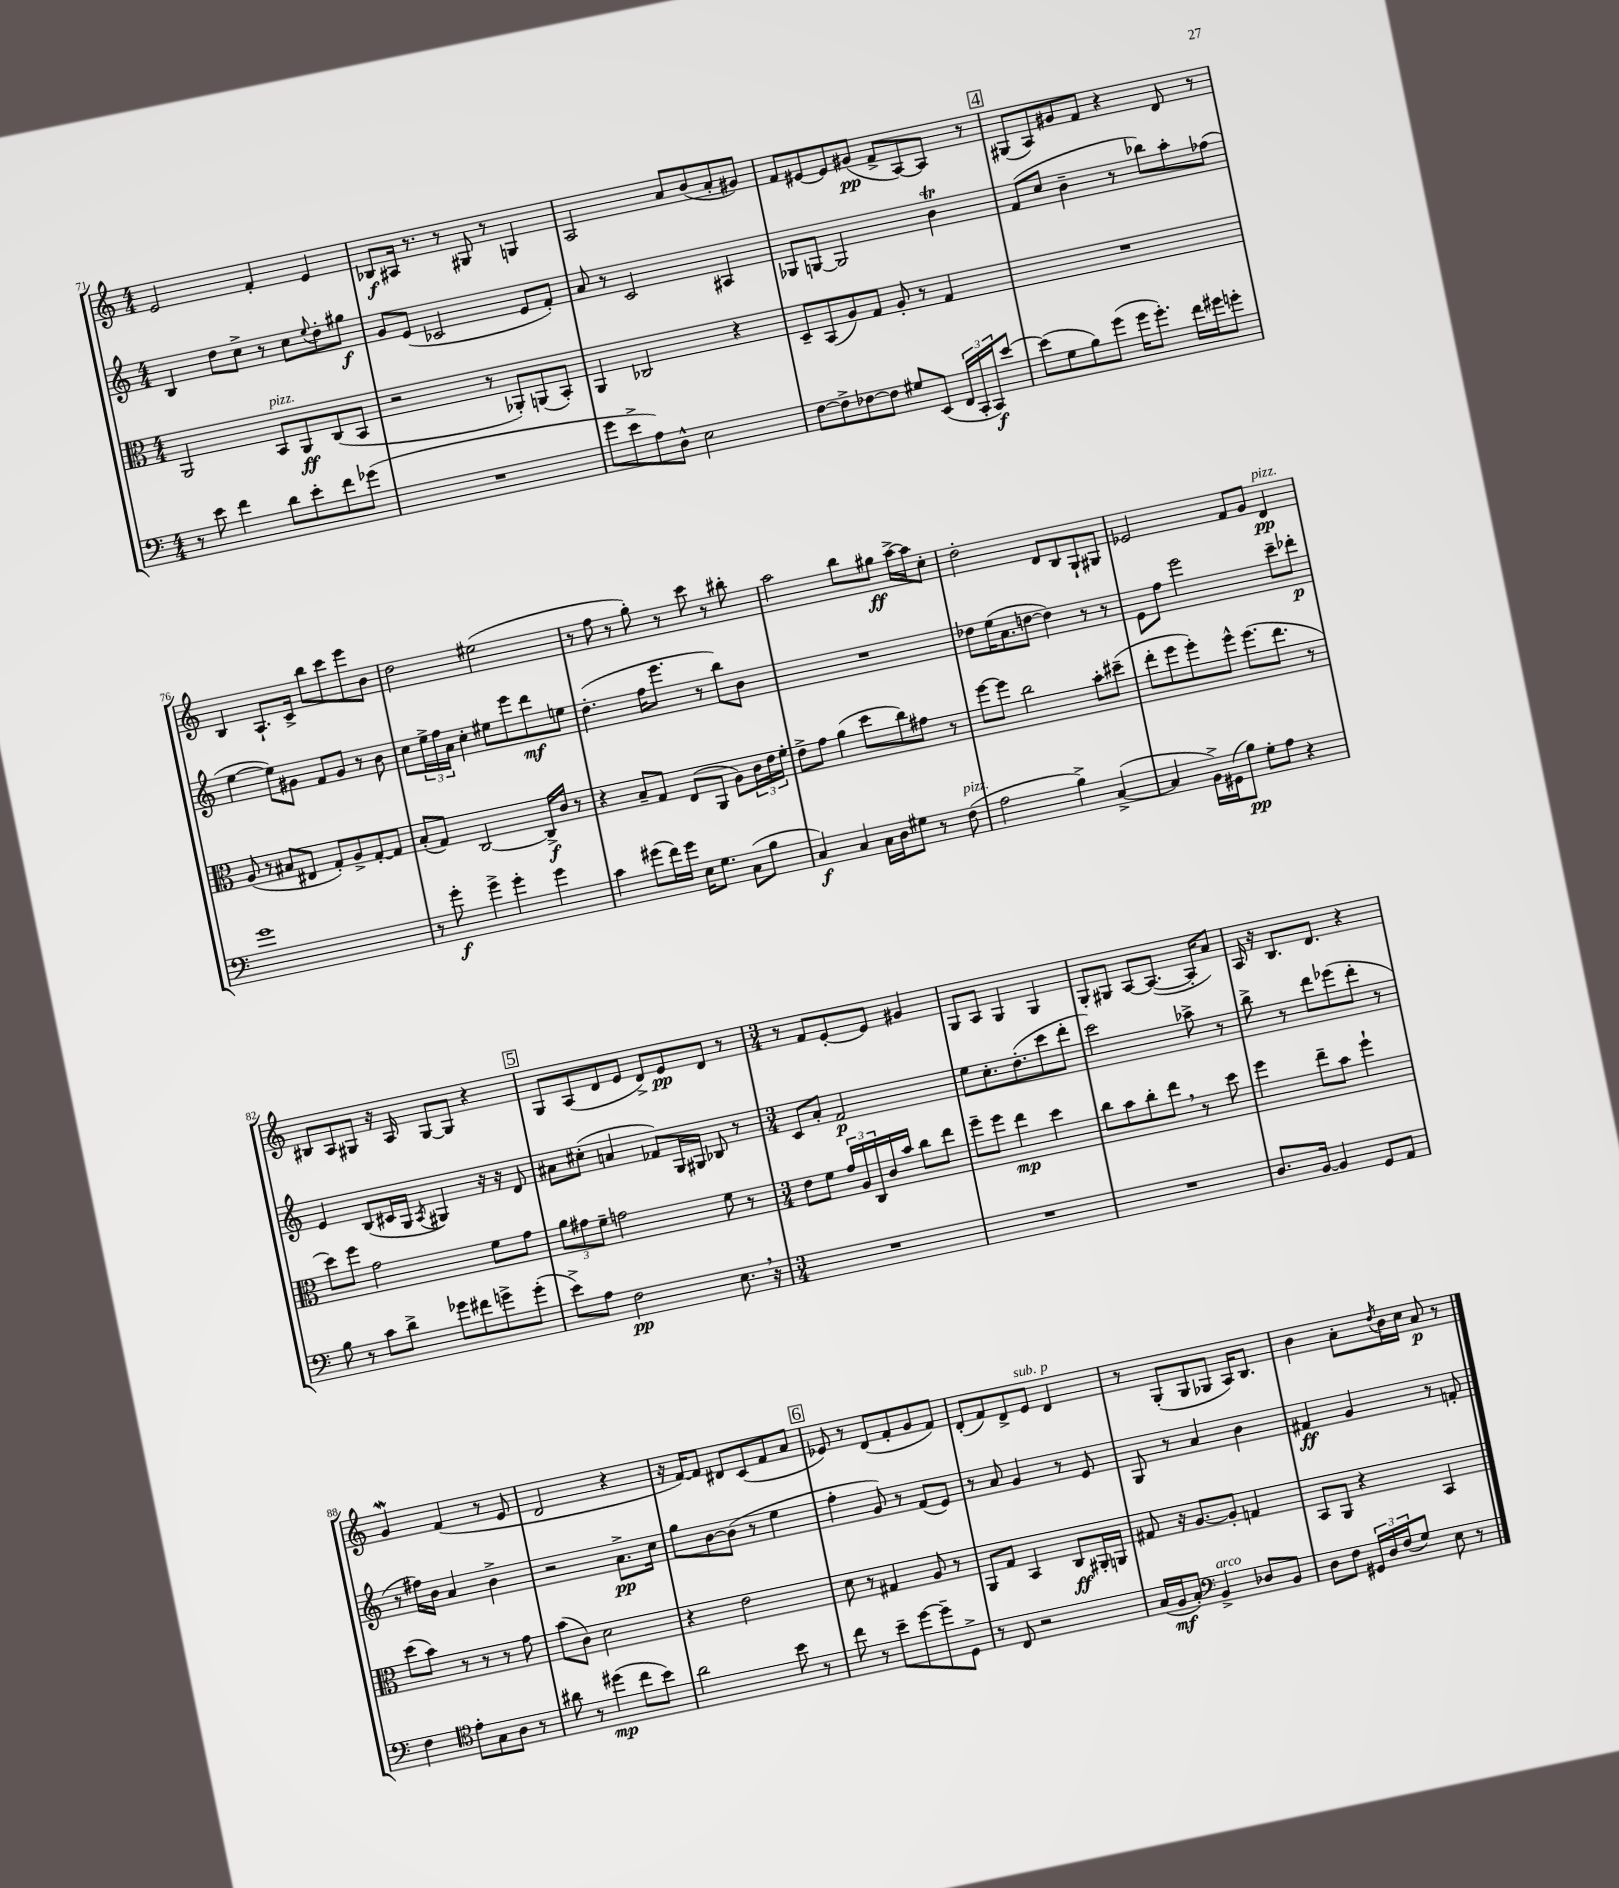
<<
\new StaffGroup <<
\new Staff = "s0" {
    \clef treble \key c \major \numericTimeSignature \time 4/4
    e'2 f'4-. e'4 |
    bes8\f ais16 r8. r8 gis8 r8 g4 |
    a2 a'8 b'8( a'8-. gis'8) |
    f'8 eis'8~ eis'8 gis'8\pp( f'8-> a8~) a8 r8 |
    \mark \markup { \box "4" } gis8( a8) gis'8 f'8 r4 d'8 r8 |
    b4 a8.-! c'16-> b''8 c'''8 e'''8 b'8 |
    d''2 eis''2( |
    r8 f''8 r8 g''8-.) r8 c'''8 r8 bis''8-. |
    a''2 b''8 gis''8\ff a''16~-> a''16 c''8-. |
    d''2-. d'8 b8 g8-! gis8 |
    ees'2 f'8 g'8 d'4\pp^\markup { \italic "pizz." } |
    bis8 a8 gis8 r16 a16 gis8~ gis8 r4 |
    \mark \markup { \box "5" } g8 a8( d'8 e'8 d'8->) e'8\pp d'8 r8 |
    \numericTimeSignature \time 3/4 r8 f'8 e'8~-. e'8 gis'4 |
    g8 a8 g4 g4 |
    g8-. gis8 a8~ a8.~( a16-. a'8) |
    a16 r16 b8. d'8. r4 |
    g'4\mordent f'4( r8 e'8 |
    d'2 r4 |
    r16 f'16~) f'8 dis'8 c'8( f'8 a'8 |
    \mark \markup { \box "6" } ees'8) r8 d'8( f'8-. g'8 f'8) |
    d'8-.( f'8) d'8-> e'8^\markup { \italic "sub. p" } d'4 |
    r8 g8-.( g8 ges8 a16) b8. |
    b'4 a'8-. \acciaccatura { d''8 } b'16 c''16 a'8\p r8 \bar "|." |
}
\new Staff = "s1" {
    \clef treble \key c \major \numericTimeSignature \time 4/4
    b4 d''8 c''8-> r8 c''8 \appoggiatura { e''8 } d''8-. gis''8\f |
    g'8 e'8( ces'2 e'8 f'8-.) |
    a'8 r8 c'2 ais4 |
    ges8 g8~ g2 b'4\trill |
    \mark \markup { \box "4" } f'8( c''8 b'4-- r8 bes''8) a''8-. fes''8( |
    e''4~ e''8) gis'8 f'8 gis'8 r8 b'8 |
    c''8 \tuplet 3/2 { e''16-> f''16 a'16 } c''4-. eis''8 e'''8 d'''8\mf e''8 |
    d''4.-.( f''16 e'''8. r8 b''8) b'8 |
    R1 |
    des''8 e''16( a'8. d''8~ d''4) r8 r8 |
    e'8 f''8 e'''2 c'''8-- des'''8-.\p |
    e'4 b8( cis'16 g16 \acciaccatura { a8 } gis4) r16 r16 d'8 |
    \mark \markup { \box "5" } ais'8 cis''8-.( a'4 fes'8) g16 gis16 bes8 r8 |
    \numericTimeSignature \time 3/4 c'8 a'8-. f'2\p |
    e''8 c''8.-. d''8.-.( c'''8 d'''8-. |
    c'''2) aes''8-> r8 |
    b''8-> r8 d'''8 ees'''8( d'''8-. r8 |
    r8 fis''16) b'16 a'4 b'4-> |
    r2 a'8.->\pp c''16 |
    g''8 b'8~ b'8( r8 e''4 |
    \mark \markup { \box "6" } f''4-. g'8) r8 f'8( e'8) |
    r8 a'8 g'4 r8 e'8 |
    g8 r8 a'4 b'4 |
    fis'4\ff g'4 r8 f'8-. \bar "|." |
}
\new Staff = "s2" {
    \clef alto \key c \major \numericTimeSignature \time 4/4
    a,2 b,8^\markup { \italic "pizz." } a,8\ff c8( b,8 |
    r2 r8 aes,8-.) a,8( b,8-.) |
    a,4 ces2 r4 |
    d8-- b,8( a8) g8 a8-. r8 g4 |
    \mark \markup { \box "4" } R1 |
    a8( r8 bis8 eis8 g8-.) a8-> g8~-. g8 |
    b8-.( g8) c2~ c16->\f c'16 r8 |
    r4 b8-- g8 e8( a,8 a8) \tuplet 3/2 { c'16 e'16 f'16-. } |
    e'8-> g'8 a'4( d''8 c''8) gis'8 r8 |
    f''8~ f''8 c''2 b'8-. dis''8--( |
    e''8-. f''8 f''8-.) f''8-^ f''8.( e''8. r8 |
    d''8) f''8 g'2 f'8 g'8 |
    \mark \markup { \box "5" } \tuplet 3/2 { a'8 gis'8 f'8-- } g'2 f'8 r8 |
    \numericTimeSignature \time 3/4 e'8 f'8 \tuplet 3/2 { g'16 a16 c16 } c'16 b'16 c''8 e''8 |
    f''8-- f''8 e''4\mp d''4 |
    c''8 b'8 c''8-. e''8 \breathe r8 d''8 |
    f''4 e''8-- b'8 f''4-! |
    d''8( b'8) r8 r8 r8 g'8 |
    b'8( c'8) d'2 |
    r4 e'2 |
    \mark \markup { \box "6" } d'8 r8 gis4 a8 r8 |
    a,8 g8 b,4 c8\ff ais,16-. a,16 |
    gis8 r16 a8.~ a8-. g4 |
    b,8 a,8 r4 b,4 \bar "|." |
}
\new Staff = "s3" {
    \clef bass \key c \major \numericTimeSignature \time 4/4
    r8 e'8 f'4 d'8 e'8-. f'8 ges'8( |
    R1 |
    g'8 e'8-> a8) d8-^ e2 |
    f8~ f8-> fes8~ fes8 gis8 e,8( \tuplet 3/2 { f,16 c,16-. c,16\f) } e'8~ |
    \mark \markup { \box "4" } e'8( g8 b8) g'8( g'16 g'8.-.) f'16 gis'16 g'8-. |
    g'1 |
    r8 g'8-.\f g'4-> g'4-. g'4 |
    c'4 gis'8( f'16) gis'16 e16 g8. c8( b8 |
    c4\f) c4 c16 d16 gis8 r8 f8^\markup { \italic "pizz." }( |
    a2 b4->) c4~->( |
    c4 b,16->) gis,16( b8\pp) g8-. a8 r4 |
    b8 r8 c'8 d'8-> ges'8 fis'8 g'8-> g'8-.( |
    \mark \markup { \box "5" } e'8->) a8 f2\pp e8. \breathe r16 |
    \numericTimeSignature \time 3/4 R2. |
    R2. |
    R2. |
    d8. b,16~ b,4 g,8 a,8 |
    f4 \clef tenor e'8-. g8 a8 r8 |
    ais'8 r8 dis''4\mp( c''8 b'8) |
    a'2 b'8 r8 |
    \mark \markup { \box "6" } c''8 r8 b'8-- d''8~ d''8-- d8-> |
    r8 c8 r2 |
    g16( f16\mf g8-.) \clef bass b,4->^\markup { \italic "arco" } des8 b,8 |
    d8 f8 \tuplet 3/2 { gis,16 d16 f16( } g8) e8 r8 \bar "|." |
}
>>
>>
\layout { \context { \Score currentBarNumber = #71 } }
